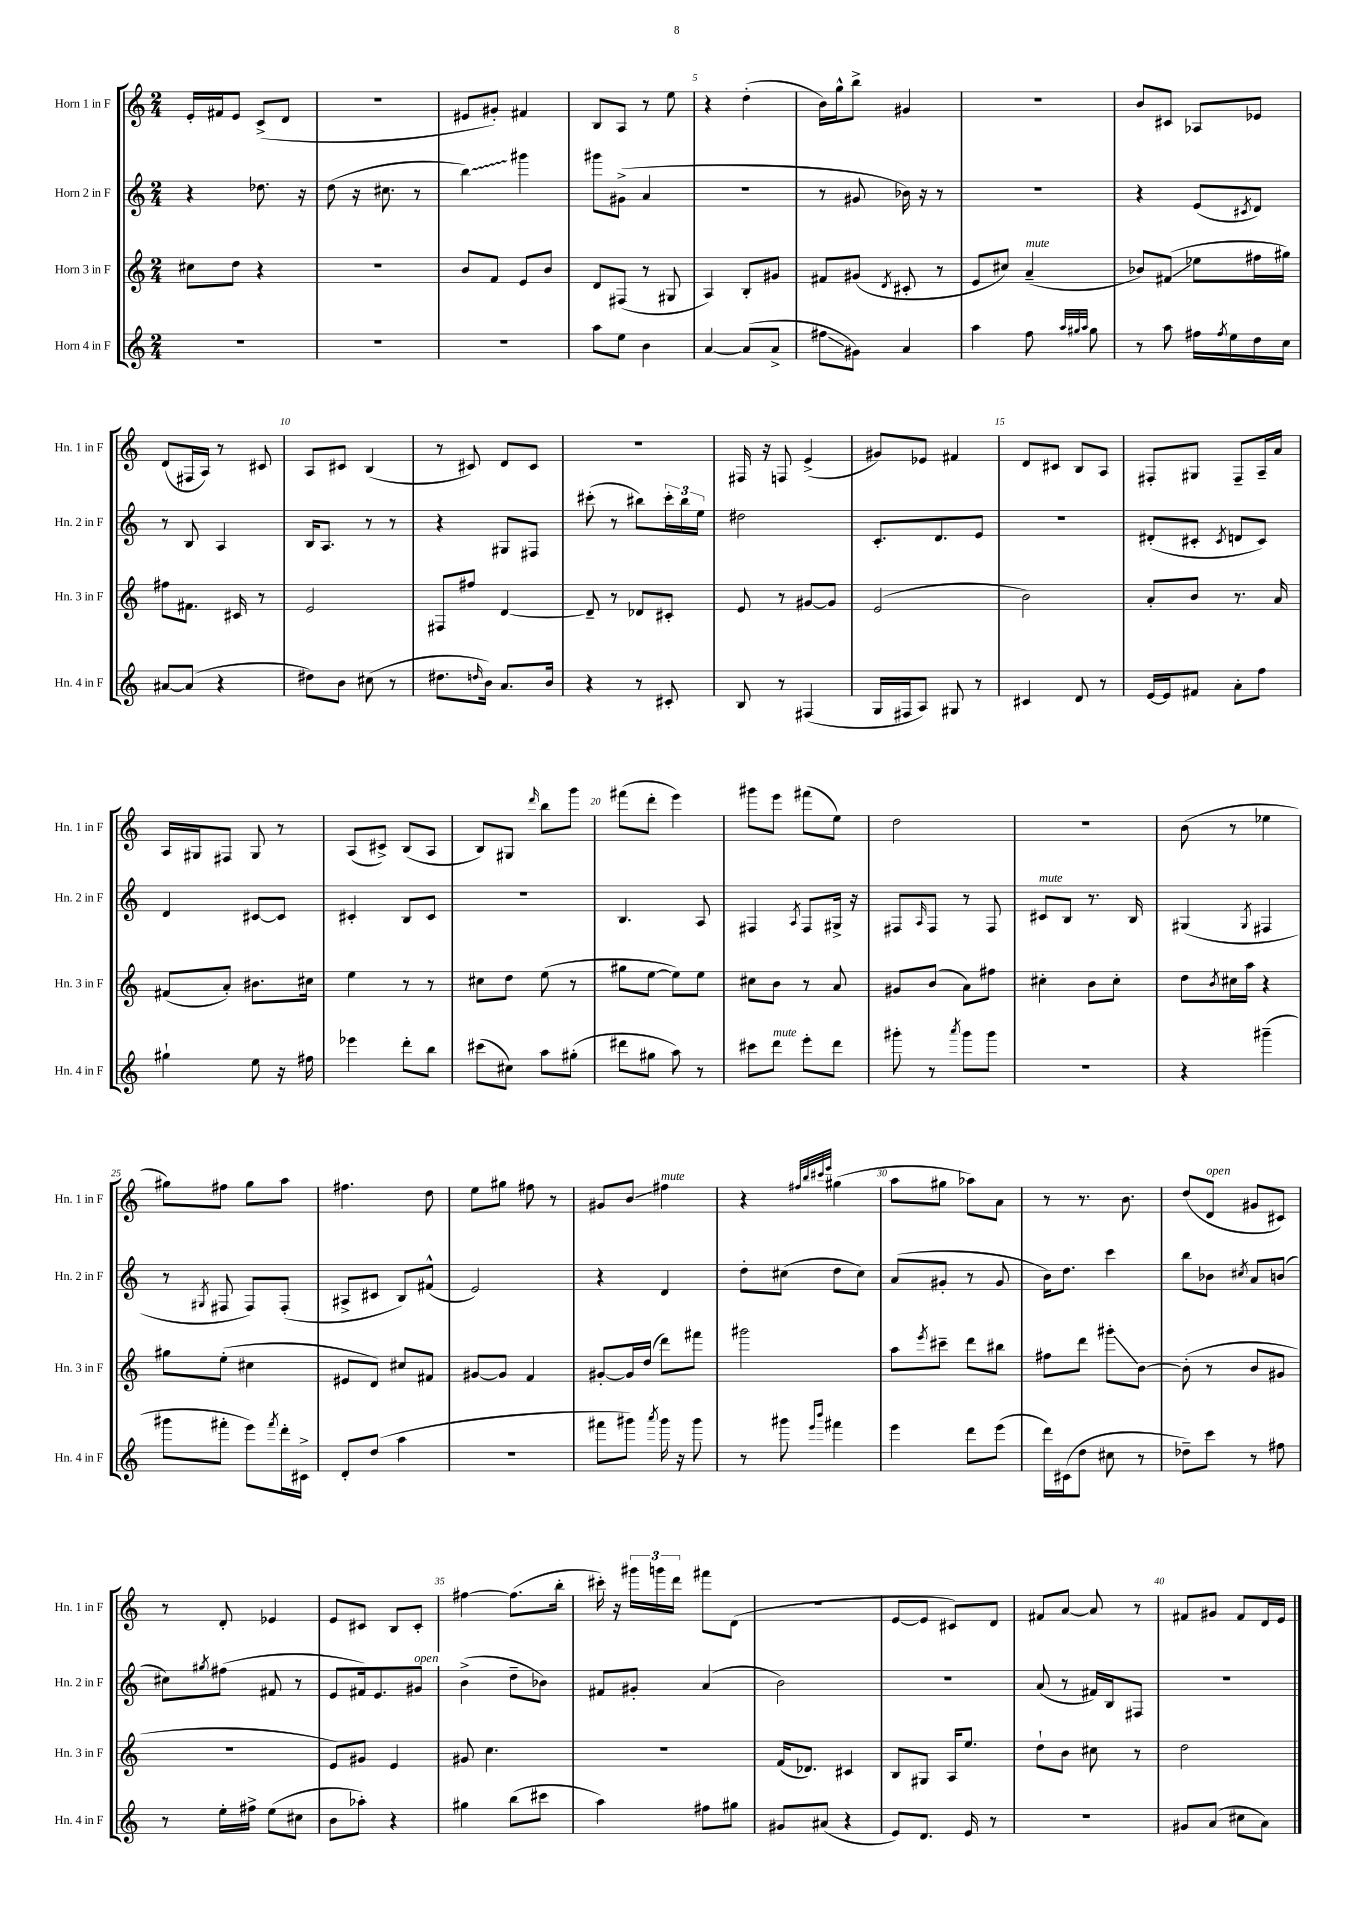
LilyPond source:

<<
\new StaffGroup <<
\new Staff = "s0" \with { instrumentName = "Horn 1 in F" shortInstrumentName = "Hn. 1 in F" } {
    \clef treble \key c \major \numericTimeSignature \time 2/4
    e'16-. fis'16 e'8 c'8->( d'8 |
    r2 |
    eis'8 gis'8-.) fis'4 |
    b8 a8 r8 e''8 |
    r4 d''4-.( |
    b'16) g''16-^ b''8-> gis'4 |
    R2 |
    b'8 cis'8 aes8 ees'8 |
    d'8( fis16 a16) r8 cis'8 |
    a8 cis'8 b4( |
    r8 cis'8) d'8 cis'8 |
    R2 |
    fis16 r16 f8 e'4->( |
    gis'8) ees'8 fis'4 |
    d'8 cis'8 b8 a8 |
    fis8-. gis8 fis8-- a16-- a'16 |
    a16 gis16 fis8 gis8 r8 |
    a8( cis'8->) b8( a8 |
    b8) gis8 \grace { d'''16 } b''8 g'''8 |
    fis'''8( d'''8-. e'''4) |
    gis'''8 e'''8 fis'''8( e''8) |
    d''2 |
    R2 |
    b'8( r8 ees''4 |
    gis''8) fis''8 gis''8 a''8 |
    fis''4. d''8 |
    e''8 gis''8 fis''8 r8 |
    gis'8 b'8\glissando fis''4^\markup { \italic "mute" } |
    r4 \grace { fis''32 b''32 cis'''32 e'''32 } gis''4( |
    a''8 gis''8 aes''8) a'8 |
    r8 r8. b'8. |
    d''8( d'8^\markup { \italic "open" } gis'8 cis'8) |
    r8 d'8-. ees'4 |
    e'8 cis'8 b8 cis'8-. |
    fis''4~ fis''8.( b''16-. |
    cis'''16-.) r16 \tuplet 3/2 { gis'''16 g'''16 d'''16 } fis'''8 d'8( |
    r2 |
    e'8~ e'8 cis'8) d'8 |
    fis'8 a'8~ a'8 r8 |
    fis'8 gis'8 fis'8 d'16 e'16 \bar "|." |
}
\new Staff = "s1" \with { instrumentName = "Horn 2 in F" shortInstrumentName = "Hn. 2 in F" } {
    \clef treble \key c \major \numericTimeSignature \time 2/4
    r4 des''8. r16 |
    d''8( r16 cis''8. r8 |
    \once \override Glissando.style = #'zigzag b''4\glissando) gis'''4 |
    gis'''8 gis'8->( a'4 |
    r2 |
    r8 gis'8 bes'16) r16 r8 |
    r2 |
    r4 e'8( \acciaccatura { cis'8 } d'8) |
    r8 b8 a4 |
    b16 a8. r8 r8 |
    r4 gis8 fis8 |
    cis'''8-.( r8 bis''8) \tuplet 3/2 { cis'''16-. bis''16 e''16 } |
    dis''2 |
    c'8.-. d'8. e'8 |
    r2 |
    dis'8-.( cis'8-. \acciaccatura { cis'8 } d'8 cis'8) |
    d'4 cis'8~ cis'8 |
    cis'4-. b8 cis'8 |
    R2 |
    b4. a8 |
    fis4 \acciaccatura { a8 } fis8 gis16-> r16 |
    fis8 \grace { a16 } fis8 r8 fis8 |
    cis'8^\markup { \italic "mute" } b8 r8. b16 |
    gis4( \acciaccatura { gis8 } fis4 |
    r8 \acciaccatura { gis8 } fis8 fis8) fis8-.( |
    ais8-> cis'8 b8) fis'8-^( |
    e'2) |
    r4 d'4 |
    d''8-. cis''8( d''8 cis''8) |
    a'8( gis'8-. r8 gis'8 |
    b'16) d''8. c'''4 |
    b''8 bes'8 \acciaccatura { cis''8 } a'8 b'8( |
    cis''8) \acciaccatura { gis''8 } fis''8( fis'8 r8 |
    e'8 fis'16) e'8. gis'8^\markup { \italic "open" } |
    b'4->( d''8-- bes'8) |
    fis'8 gis'8-. a'4( |
    b'2) |
    r2 |
    a'8( r8 fis'16) b16 fis8 |
    R2 \bar "|." |
}
\new Staff = "s2" \with { instrumentName = "Horn 3 in F" shortInstrumentName = "Hn. 3 in F" } {
    \clef treble \key c \major \numericTimeSignature \time 2/4
    cis''8 d''8 r4 |
    r2 |
    b'8 f'8 e'8 b'8 |
    d'8 fis8( r8 gis8 |
    a4) b8-. gis'8 |
    fis'8 gis'8( \acciaccatura { d'8 } cis'8-. r8 |
    e'8 cis''8) a'4--^\markup { \italic "mute" }( |
    bes'8) fis'8\glissando( ees''8 fis''16 gis''16) |
    fis''8 fis'8. cis'16 r8 |
    e'2 |
    fis8 fis''8 d'4~ |
    d'8-- r8 des'8 cis'8-. |
    e'8 r8 gis'8~ gis'8 |
    e'2( |
    b'2) |
    a'8-. b'8 r8. a'16 |
    fis'8( a'8-.) bis'8. cis''16 |
    e''4 r8 r8 |
    cis''8 d''8 e''8( r8 |
    gis''8 e''8~ e''8) e''8 |
    cis''8 b'8 r8 a'8 |
    gis'8 b'8( a'8) fis''8 |
    cis''4-. b'8 cis''8-. |
    d''8 \acciaccatura { b'8 } cis''16 a''16 r4 |
    gis''8 e''8-.( cis''4 |
    eis'8 d'8) cis''8 fis'8 |
    gis'8~ gis'8 f'4 |
    gis'8~-. gis'16 d''16( d'''8) fis'''8 |
    gis'''2 |
    a''8 \acciaccatura { e'''8 } cis'''8-- d'''8 bis''8 |
    fis''8 d'''8 gis'''8-.\glissando b'8~ |
    b'8-.( r8 b'8 gis'8 |
    R2 |
    e'8) gis'8 e'4 |
    gis'8 c''4. |
    R2 |
    f'16( des'8.) cis'4 |
    b8 gis8 a16 e''8. |
    d''8-! b'8 cis''8 r8 |
    d''2 \bar "|." |
}
\new Staff = "s3" \with { instrumentName = "Horn 4 in F" shortInstrumentName = "Hn. 4 in F" } {
    \clef treble \key c \major \numericTimeSignature \time 2/4
    R2 |
    R2 |
    R2 |
    a''8 e''8 b'4 |
    a'4~ a'8( a'8-> |
    fis''8\glissando gis'8) a'4 |
    a''4 f''8 \grace { a''32 gis''32 a''32 } gis''8 |
    r8 a''8 fis''16 \acciaccatura { fis''8 } e''16 d''16 c''16 |
    ais'8~ ais'8( r4 |
    dis''8) b'8 cis''8( r8 |
    dis''8. \grace { d''16 } b'16) a'8. b'16 |
    r4 r8 cis'8-. |
    b8 r8 fis4( |
    g16 fis16 a8) gis8 r8 |
    cis'4 d'8 r8 |
    e'16~ e'16 fis'8 a'8-. f''8 |
    gis''4-! e''8 r16 fis''16 |
    ees'''4 d'''8-. b''8 |
    cis'''8( cis''8) a''8 gis''8-.( |
    dis'''8 gis''8 a''8) r8 |
    cis'''8 d'''8^\markup { \italic "mute" } e'''8-. d'''8 |
    gis'''8-. r8 \acciaccatura { a'''8 } gis'''8 gis'''8 |
    r2 |
    r4 gis'''4--( |
    gis'''8 fis'''8-. e'''8) \acciaccatura { fis'''8 } d'''16-. cis'16-> |
    d'8-. d''8( a''4 |
    r2 |
    fis'''8 gis'''8) \acciaccatura { a'''8 } gis'''16 r16 gis'''8 |
    r8 gis'''8 \grace { e'''16 b'''16 } fis'''4 |
    e'''4 d'''8 e'''8( |
    d'''16) cis'16( d''8 cis''8 r8 |
    des''8--) c'''8 r8 fis''8 |
    r8 e''16-. fis''16-> e''8( cis''8 |
    b'8 aes''8-.) r4 |
    gis''4 b''8( cis'''8 |
    a''4) fis''8 gis''8 |
    gis'8 ais'8( r4 |
    e'8) d'8. e'16 r8 |
    R2 |
    gis'8 a'8( cis''8 a'8) \bar "|." |
}
>>
>>
\layout { \context { \Score \override BarNumber.break-visibility = ##(#f #t #t) barNumberVisibility = #(every-nth-bar-number-visible 5) } }
